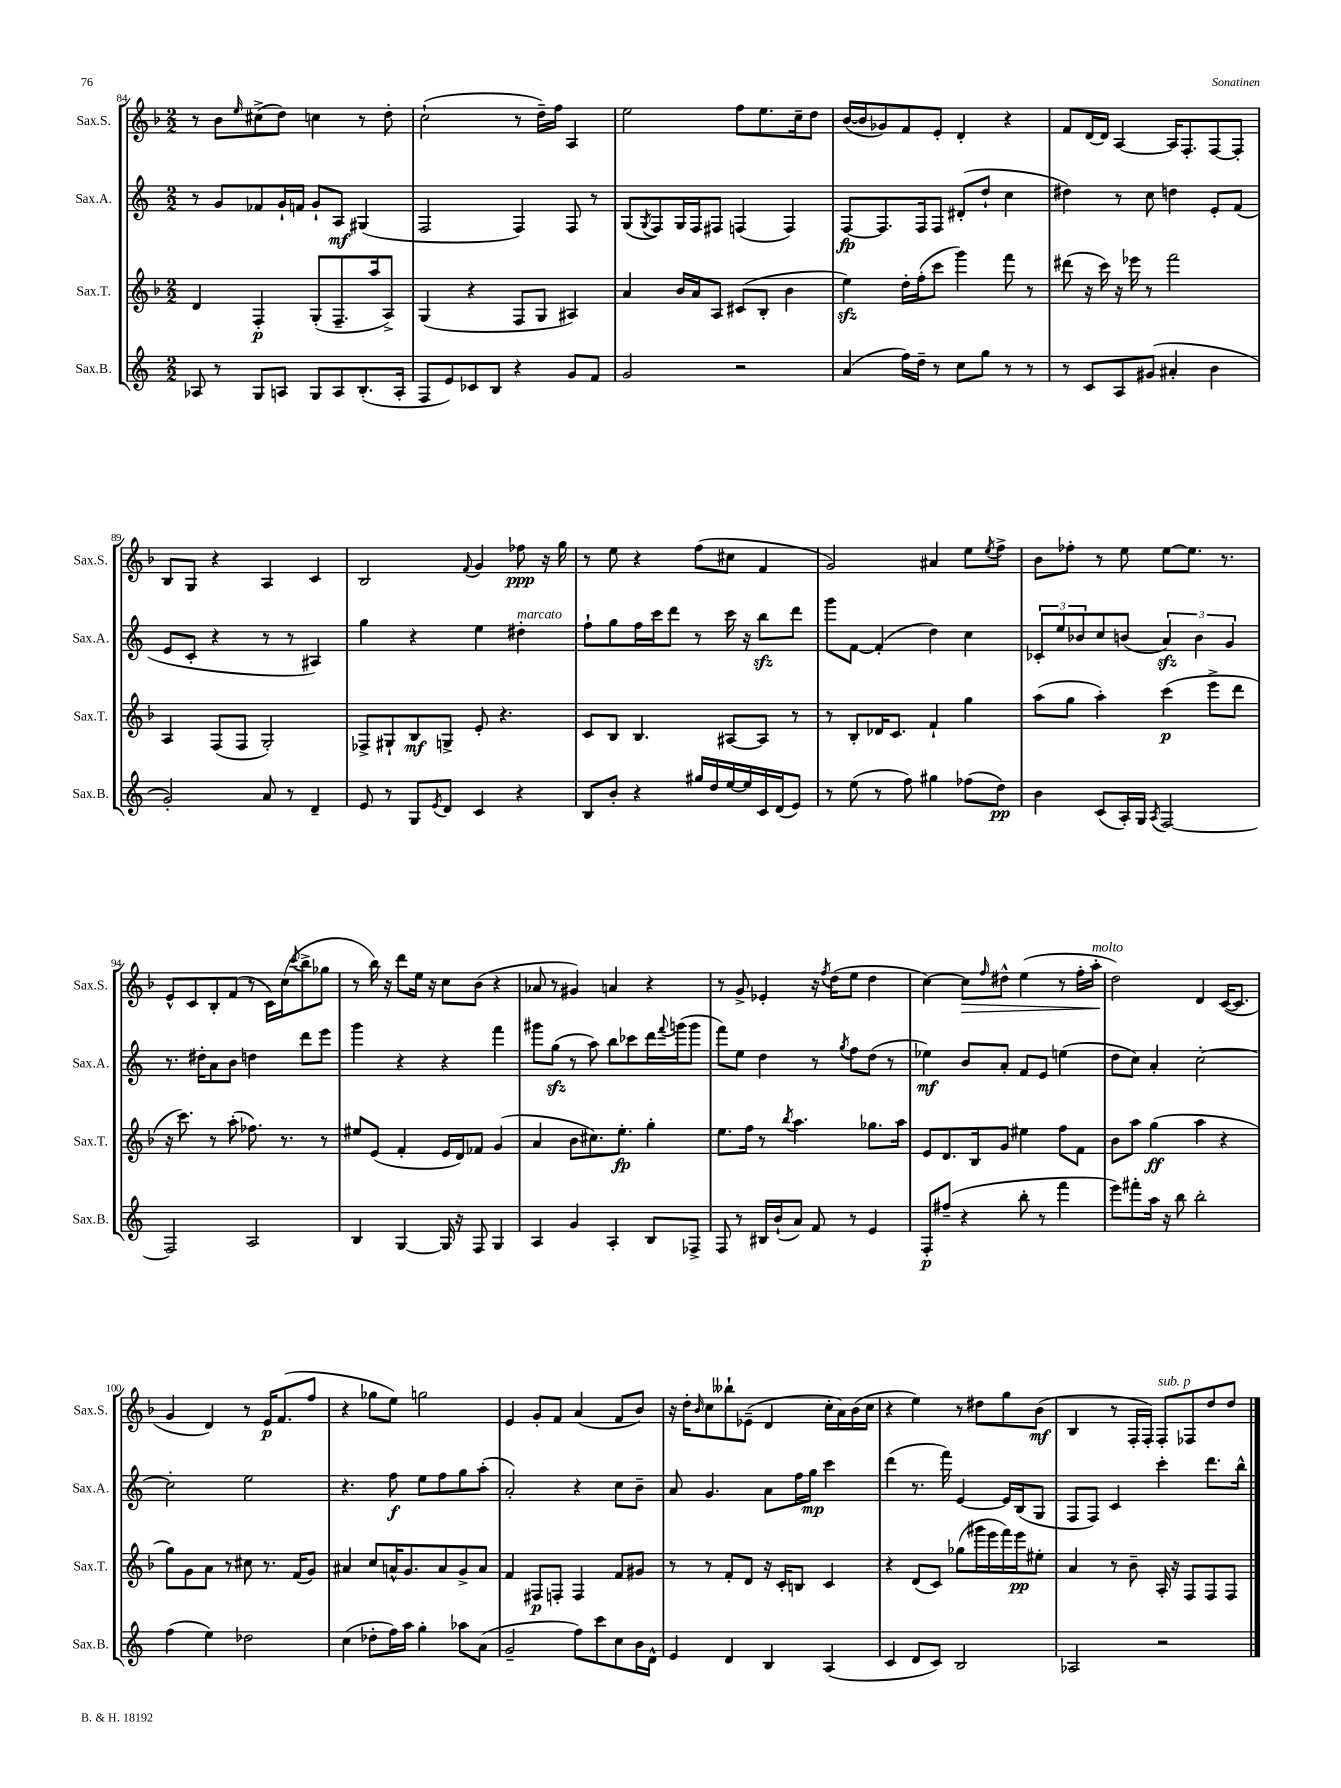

**kern	**dynam	**kern	**dynam	**kern	**dynam	**kern	**dynam
*part4	*part4	*part3	*part3	*part2	*part2	*part1	*part1
*staff4	*staff4	*staff3	*staff3	*staff2	*staff2	*staff1	*staff1
*I"Sax.B.	*	*I"Sax.T.	*	*I"Sax.A.	*	*I"Sax.S.	*
*I'Sax.B.	*	*I'Sax.T.	*	*I'Sax.A.	*	*I'Sax.S.	*
*clefG2	*	*clefG2	*	*clefG2	*	*clefG2	*
*k[]	*	*k[b-]	*	*k[]	*	*k[b-]	*
*M2/2	*	*M2/2	*	*M2/2	*	*M2/2	*
=84	=84	=84	=84	=84	=84	=84	=84
8A-X/	.	4d/	.	8r	.	8r	.
8r	.	.	.	8g/L	.	8b-\L	.
.	.	.	.	.	.	16qqee/	.
8G/L	.	4F'/	p	8f-X/	.	(8cc#X^\	.
8An/J	.	.	.	16g`/L	.	8dd\J)	.
.	.	.	.	16fn/JJ	.	.	.
8G/L	.	(8G'/L	.	8g`/L	.	4ccn\	.
8A/	.	8.F~/	.	8A/J	mf	.	.
(8.B'/	.	.	.	(4G#X/	.	8r	.
.	.	16aa/k	.	.	.	.	.
.	.	8A^/J)	.	.	.	8dd'\	.
16A'/Jk	.	.	.	.	.	.	.
=85	=85	=85	=85	=85	=85	=85	=85
8F/L	.	(4G/	.	2F/	.	(2cc`\	.
8e/)	.	.	.	.	.	.	.
8c-X/	.	4r	.	.	.	.	.
8B/J	.	.	.	.	.	.	.
4r	.	8F/L	.	4F/)	.	8r	.
.	.	8G/J	.	.	.	16dd~\LL)	.
.	.	.	.	.	.	16ff\JJ	.
8g/L	.	4A#X/)	.	8F/	.	4A/	.
8f/J	.	.	.	8r	.	.	.
=86	=86	=86	=86	=86	=86	=86	=86
2g/	.	4a/	.	(8G/L	.	2ee\	.
.	.	.	.	8qG/	.	.	.
.	.	.	.	8F/)	.	.	.
.	.	16b-/LL	.	16G/L	.	.	.
.	.	16a/J	.	16F/J	.	.	.
.	.	8A/J	.	8F#X/J	.	.	.
2r	.	(8c#X/L	.	(4Fn/	.	8ff\L	.
.	.	8B-'/J	.	.	.	8.ee\	.
.	.	4b-\	.	4F/)	.	.	.
.	.	.	.	.	.	16cc~\k	.
.	.	.	.	.	.	8dd\J	.
=87	=87	=87	=87	=87	=87	=87	=87
(4a/	.	4eezz\)	.	[8F/L	fp	([16b-/LL	.
.	.	.	.	.	.	16b-/J]	.
.	.	.	.	8.F/]	.	8g-X/)	.
16ff\LL)	.	16dd'\LL	.	.	.	8f/	.
16dd~\JJ	.	(16ff'\J	.	16F/k	.	.	.
8r	.	8ccc\J	.	8F/J	.	8e'/J	.
8cc\L	.	4ggg\)	.	(8d#X'/L	.	4d'/	.
8gg\J	.	.	.	8dd`/J	.	.	.
8r	.	8fff\	.	4cc\	.	4r	.
8r	.	8r	.	.	.	.	.
=88	=88	=88	=88	=88	=88	=88	=88
8r	.	(8ddd#X\	.	4dd#X\)	.	8f/L	.
8c/L	.	16r	.	.	.	[16d/L	.
.	.	16ccc\)	.	.	.	16d/JJ]	.
8A/	.	16r	.	8r	.	[4A/	.
.	.	16eee-X\	.	.	.	.	.
(8g#X/J	.	8r	.	8cc\	.	.	.
4a#X'/	.	2fff\	.	4ddn\	.	16A/KL]	.
.	.	.	.	.	.	8.F'/	.
4b\	.	.	.	8e'/L	.	[8F/	.
.	.	.	.	(8f/J	.	8F'/J]	.
!!LO:LB:g=z
=89	=89	=89	=89	=89	=89	=89	=89
2g'/)	.	4A/	.	8e/L	.	8B-/L	.
.	.	.	.	8c'/J	.	8G/J	.
.	.	(8F/L	.	4r	.	4r	.
.	.	8F/J	.	.	.	.	.
8a/	.	2G'/)	.	8r	.	4A/	.
8r	.	.	.	8r	.	.	.
4d~/	.	.	.	4A#X/)	.	4c/	.
=90	=90	=90	=90	=90	=90	=90	=90
8e/	.	8F-X^/L	.	4gg\	.	2B-/	.
8r	.	8G#X`/	.	.	.	.	.
8G/L	.	8B-/	mf	4r	.	.	.
8qe/	.	.	.	.	.	.	.
8d/J	.	8Gn^/J	.	.	.	.	.
.	.	.	.	.	.	8qqf/	.
4c/	.	8e'/	.	4ee\	.	4g/	.
.	.	4.r	.	.	.	.	.
!	!	!	!	!LO:TX:a:i:t=marcato	!	!	!
4r	.	.	.	4dd#X'\	.	8ff-X\	ppp
.	.	.	.	.	.	16r	.
.	.	.	.	.	.	16gg\	.
=91	=91	=91	=91	=91	=91	=91	=91
8B/L	.	8c/L	.	8ff`\L	.	8r	.
8b'/J	.	8B-/J	.	8gg\	.	8ee\	.
4r	.	4.B-/	.	16ff\L	.	4r	.
.	.	.	.	16ccc\J	.	.	.
.	.	.	.	8ddd\J	.	.	.
16gg#X/LL	.	.	.	8r	.	(8ff\L	.
16dd/	.	.	.	.	.	.	.
[16ee/	.	[8A#X/L	.	16ccc\	.	8cc#X\J	.
16ee/]	.	.	.	16r	.	.	.
16c/	.	8A#/J]	.	8bbzz\L	.	4f/	.
(16d/J	.	.	.	.	.	.	.
8e/J)	.	8r	.	8ddd\J	.	.	.
=92	=92	=92	=92	=92	=92	=92	=92
8r	.	8r	.	8ggg\L	.	2g/)	.
(8ee\	.	8B-'/L	.	[8f\J	.	.	.
8r	.	16d-X/K	.	(4f'/]	.	.	.
.	.	8.c/J	.	.	.	.	.
8ff\)	.	.	.	.	.	.	.
4gg#X\	.	4f`/	.	4dd\)	.	4a#X/	.
(8ff-X\L	.	4gg\	.	4cc\	.	8ee\L	.
.	.	.	.	.	.	8qee/	.
8dd\J)	pp	.	.	.	.	8ff^\J	.
=93	=93	=93	=93	=93	=93	=93	=93
4b\	.	(8aa\L	.	12c-X'/L	.	8b-\L	.
.	.	.	.	12ee/	.	.	.
.	.	8gg\J	.	.	.	8ff-X'\J	.
.	.	.	.	12b-X/	.	.	.
(8c/L	.	4aa'\)	.	8cc/	.	8r	.
16A'/L)	.	.	.	(8bn/J	.	8ee\	.
16G/JJ	.	.	.	.	.	.	.
8qA/	.	.	.	.	.	.	.
[2F/	.	(4ccc\	p	6azz/)	.	[8ee\L	.
.	.	.	.	.	.	8.ee\J]	.
.	.	.	.	6b\	.	.	.
.	.	8eee^\L	.	.	.	.	.
.	.	.	.	.	.	8.r	.
.	.	.	.	6g/	.	.	.
.	.	8ddd\J	.	.	.	.	.
!!LO:LB:g=z
=94	=94	=94	=94	=94	=94	=94	=94
2F/]	.	16r	.	8.r	.	8e^^/L	.
.	.	8.ccc\)	.	.	.	.	.
.	.	.	.	.	.	8c/	.
.	.	.	.	16dd#X'\KL	.	.	.
.	.	8r	.	8a\	.	8B-'/	.
.	.	(8aa'\	.	8b\J	.	(8f/J	.
2A/	.	8.ff-X\)	.	4ddn\	.	8r	.
.	.	.	.	.	.	16c\LL)	.
.	.	8.r	.	.	.	(16cc\J	.
.	.	.	.	.	.	8qccc/	.
.	.	.	.	8ddd\L	.	8bb-^\	.
.	.	8r	.	8eee\J	.	8gg-X\J	.
=95	=95	=95	=95	=95	=95	=95	=95
4B/	.	8ee#X/L	.	4ggg\	.	8r	.
.	.	(8e/J	.	.	.	16bb-\)	.
.	.	.	.	.	.	16r	.
[4G/	.	4f'/	.	4r	.	8ddd\L	.
.	.	.	.	.	.	16ee\Jk	.
.	.	.	.	.	.	16r	.
16G/]	.	16e/LL	.	4r	.	8cc\L	.
16r	.	16d/J)	.	.	.	.	.
8F/	.	8f-X/J	.	.	.	(8b-\J	.
4G/	.	(4g/	.	4fff\	.	4r	.
=96	=96	=96	=96	=96	=96	=96	=96
4A/	.	4a/	.	8ggg#X\L	.	8a-X/	.
.	.	.	.	(8ggzz\J	.	8r	.
4g/	.	8b-\L	.	8r	.	4g#X/)	.
.	.	8.cc#X\)	.	8aa\)	.	.	.
4A'/	.	.	.	8bb\L	.	4an/	.
.	.	8.ee'\J	fp	.	.	.	.
.	.	.	.	8ccc-X\	.	.	.
8B/L	.	4gg'\	.	16ddd\L	.	4r	.
.	.	.	.	8qqfff/	.	.	.
.	.	.	.	(16gggn\J	.	.	.
8F-X^/J	.	.	.	8ggg\J	.	.	.
=97	=97	=97	=97	=97	=97	=97	=97
8F/	.	8.ee\L	.	8fff\L)	.	8r	.
8r	.	.	.	8ee\J	.	8g^/	.
.	.	16ff\Jk	.	.	.	.	.
16B#X/LL	.	8r	.	4dd\	.	4e-X'/	.
(16b`/J	.	.	.	.	.	.	.
.	.	8qbb-/	.	.	.	.	.
8a/J)	.	4.aa\	.	.	.	.	.
8f/	.	.	.	8r	.	16r	.
.	.	.	.	.	.	8qff/	.
.	.	.	.	.	.	(16dd\KL	.
.	.	.	.	8qgg/	.	.	.
8r	.	.	.	8ff\L	.	8ee\J	.
4e/	.	8.gg-X\L	.	(8dd\J	.	4dd\	.
.	.	.	.	8r	.	.	.
.	.	16aa\Jk	.	.	.	.	.
=98	=98	=98	=98	=98	=98	=98	=98
8F'/L	p	8e/L	.	4ee-X\)	mf	[4cc\)	.
(8ff#X~/J	.	8.d/	.	.	.	.	.
!	!	!	!	!	!	!	!LO:HP:b
4r	.	.	.	8b/L	.	8cc\L]	>
.	.	16B-/k	.	.	.	.	.
.	.	.	.	.	.	16qqff/	.
.	.	8g/J	.	8a'/J	.	8dd#X^^\J	.
8bb'\	.	4ee#X\	.	8f/L	.	(4ee\	.
8r	.	.	.	8e/J	.	.	.
4fff\	.	8ff\L	.	(4een\	.	8r	.
.	.	8f\J	.	.	.	16ff'\LL	.
!	!	!	!	!	!	!LO:TX:a:i:t=molto	!
.	.	.	.	.	.	16aa'\JJ	.
=99	=99	=99	=99	=99	=99	=99	=99
8eee\L)	.	8b-\L	.	8dd\L	.	2dd\)	.
8fff#X'\	.	8aa\J	.	8cc\J)	.	.	.
16aa\Jk	.	(4gg\	ff	4a'/	.	.	.
16r	.	.	.	.	.	.	.
8bb\	.	.	.	.	.	.	.
2bb'\	.	4aa\	.	[2cc'\	.	4d/	]
.	.	4r	.	.	.	([16c/KL	.
.	.	.	.	.	.	8.c/J]	.
!!LO:LB:g=z
=100	=100	=100	=100	=100	=100	=100	=100
(4ff\	.	8gg\L)	.	2cc'\]	.	4g/	.
.	.	8g\	.	.	.	.	.
4ee\)	.	8a\J	.	.	.	4d/)	.
.	.	8r	.	.	.	.	.
2dd-X\	.	8cc#X\	.	2ee\	.	8r	.
.	.	8.r	.	.	.	16e/KL	p
.	.	.	.	.	.	(8.f/	.
.	.	(16f/KL	.	.	.	.	.
.	.	8g/J)	.	.	.	8ff/J	.
=101	=101	=101	=101	=101	=101	=101	=101
(4cc\	.	4a#X/	.	4.r	.	4r	.
8dd-X'\L	.	8cc/L	.	.	.	8gg-X\L	.
16ff\L)	.	16an^^/K	.	8ff\	f	8ee\J)	.
16aa\JJ	.	8.g/	.	.	.	.	.
4gg'\	.	.	.	8ee\L	.	2ggn\	.
.	.	8a/	.	8ff\	.	.	.
8aa-X\L	.	8g^/	.	8gg\	.	.	.
(8a\J	.	8a/J	.	(8aa'\J	.	.	.
=102	=102	=102	=102	=102	=102	=102	=102
2g~/	.	4f/	.	2a'/)	.	4e/	.
.	.	8F#X/L	p	.	.	8g'/L	.
.	.	8Fn'/J	.	.	.	8f/J	.
8ff\L)	.	4F/	.	4r	.	(4a/	.
8ccc\	.	.	.	.	.	.	.
8cc\	.	8f/L	.	8cc\L	.	8f/L	.
16b\L	.	8g#X/J	.	8b~\J	.	8b-/J)	.
16d^^\JJ	.	.	.	.	.	.	.
=103	=103	=103	=103	=103	=103	=103	=103
4e/	.	8r	.	8a/	.	16r	.
.	.	.	.	.	.	16dd'\KL	.
.	.	.	.	.	.	16qqb-/	.
.	.	8r	.	4.g/	.	8cc\	.
4d/	.	8f'/L	.	.	.	8bb--X`\	.
.	.	8d/J	.	.	.	(8e-X~\J	.
4B/	.	16r	.	8a\L	.	4d/	.
.	.	16c'/KL	.	.	.	.	.
.	.	8Bn/J	.	16ff\L	.	.	.
.	.	.	.	16gg\JJ	mp	.	.
(4A/	.	4c/	.	4ccc\	.	16cc'\LL	.
.	.	.	.	.	.	16a\)	.
.	.	.	.	.	.	(16b-\	.
.	.	.	.	.	.	16cc\JJ	.
=104	=104	=104	=104	=104	=104	=104	=104
4c/	.	4r	.	(4ddd\	.	4r	.
8d/L	.	(8d/L	.	8.r	.	4ee\)	.
8c/J)	.	8c/J)	.	.	.	.	.
.	.	.	.	16fff\)	.	.	.
2B/	.	(8gg-X\L	.	[4e/	.	8r	.
.	.	16ggg#X\L	.	.	.	8dd#X\L	.
.	.	16eee\	.	.	.	.	.
.	.	16fff\)	.	16e/LL]	.	8gg\	.
.	.	16eee\J	pp	(16B/J	.	.	.
.	.	8ee#X'\J	.	8G/J	.	(8b-\J	mf
=105	=105	=105	=105	=105	=105	=105	=105
2A-X/	.	4a/	.	8F/L	.	4B-/	.
.	.	.	.	8F/J)	.	.	.
.	.	8r	.	4c/	.	8r	.
.	.	8b-~\	.	.	.	16F'/LL	.
.	.	.	.	.	.	16F'/JJ)	.
!	!	!	!	!	!	!LO:TX:a:i:t=sub. p	!
2r	.	16A'/	.	4ccc'\	.	8F'/L	.
.	.	16r	.	.	.	.	.
.	.	8F/L	.	.	.	8F-X/	.
.	.	8F/	.	8.ddd\L	.	8dd/	.
.	.	8F/J	.	.	.	8dd/J	.
.	.	.	.	16bb^^\Jk	.	.	.
==	==	==	==	==	==	==	==
*-	*-	*-	*-	*-	*-	*-	*-
